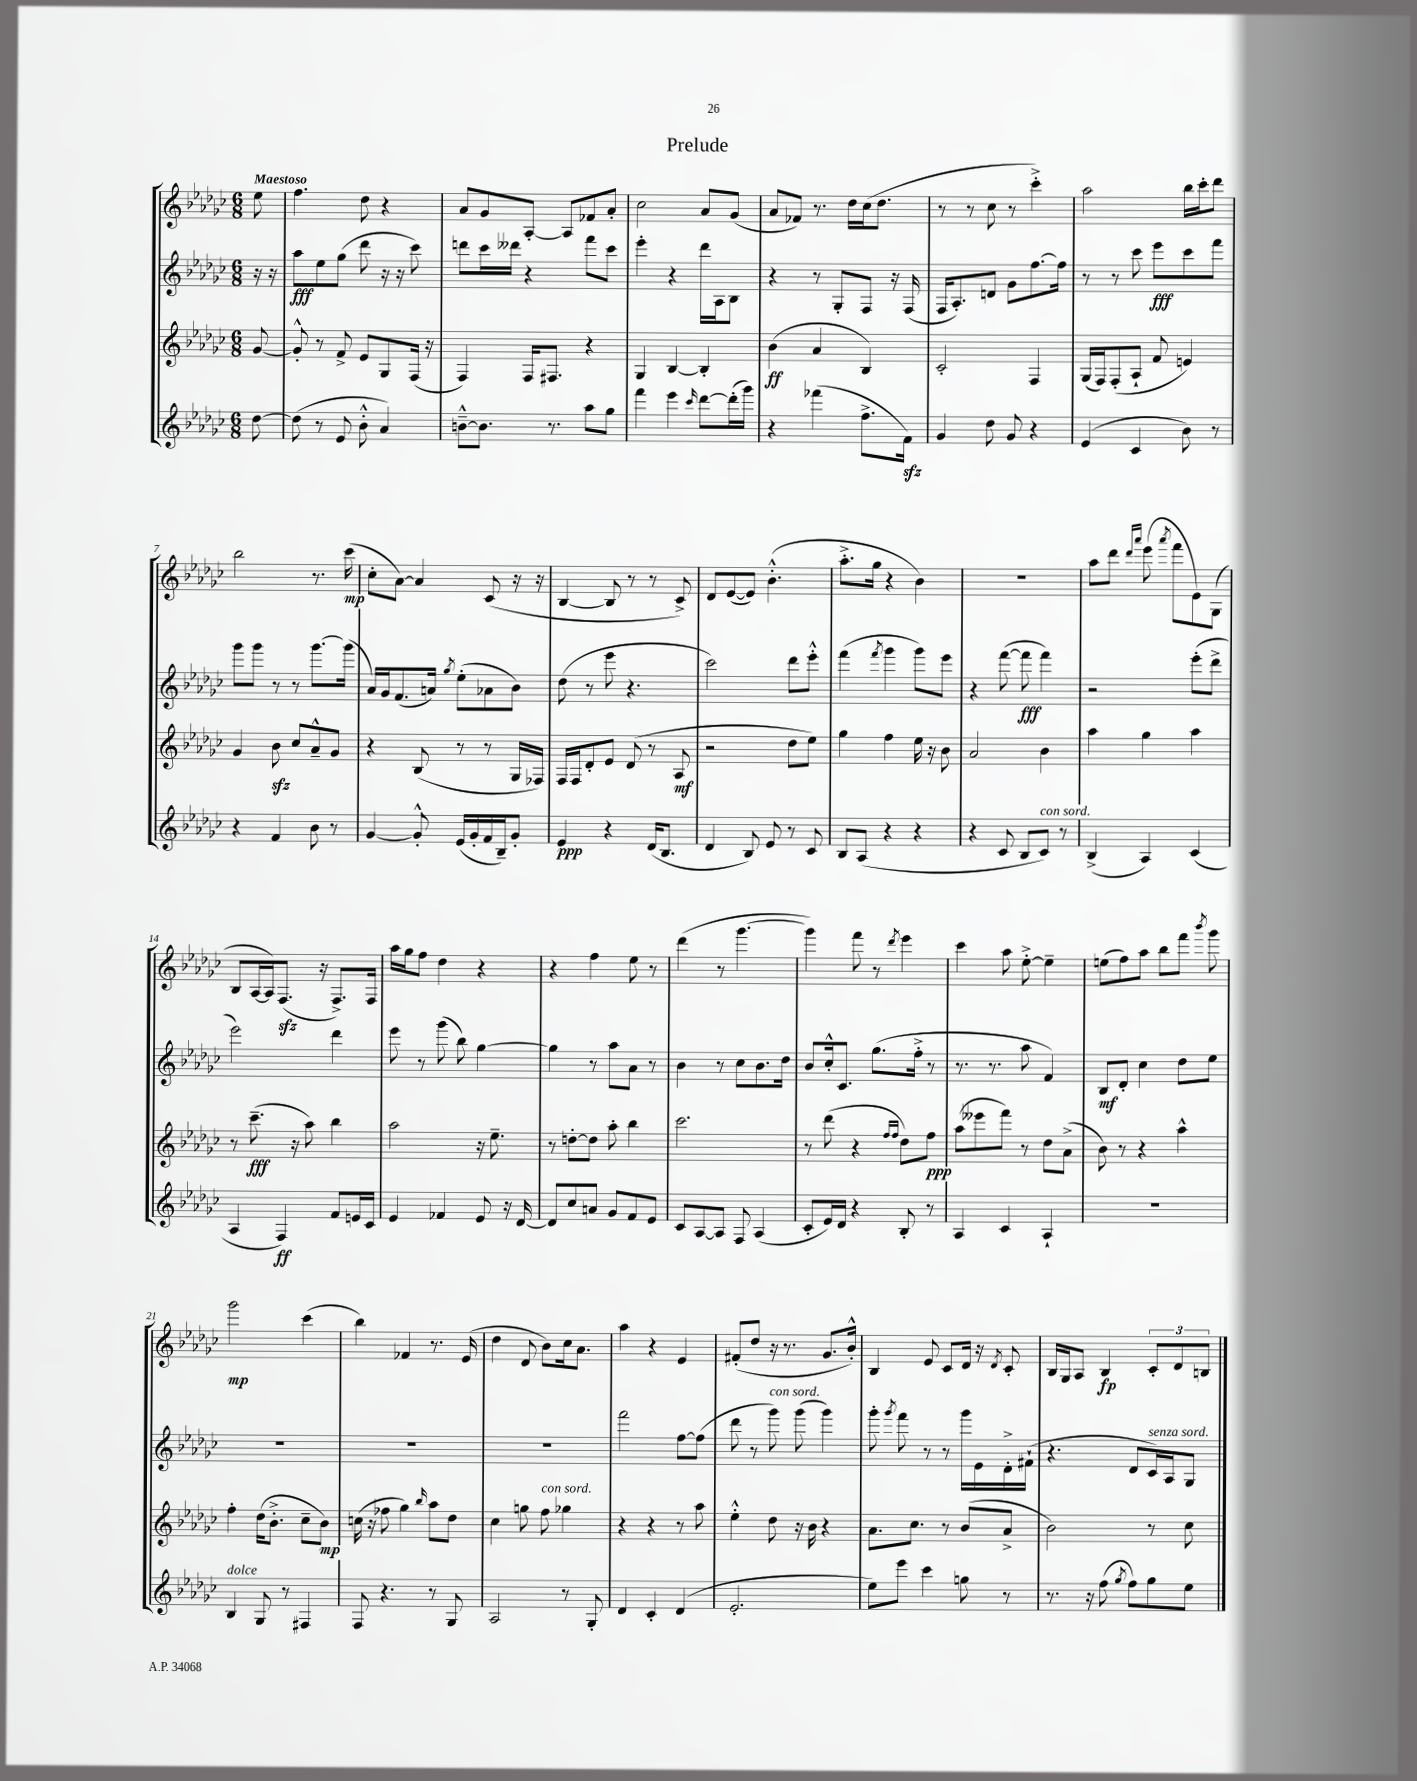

**kern	**dynam	**kern	**dynam	**kern	**dynam	**kern	**dynam
*part4	*part4	*part3	*part3	*part2	*part2	*part1	*part1
*staff4	*staff4	*staff3	*staff3	*staff2	*staff2	*staff1	*staff1
*clefG2	*	*clefG2	*	*clefG2	*	*clefG2	*
*k[b-e-a-d-g-c-]	*	*k[b-e-a-d-g-c-]	*	*k[b-e-a-d-g-c-]	*	*k[b-e-a-d-g-c-]	*
*M6/8	*	*M6/8	*	*M6/8	*	*M6/8	*
=	=	=	=	=	=	=	=
!	!	!	!	!	!	!LO:TX:a:B:t=Maestoso	!
[8dd-\	.	[8g-/	.	16r	.	8ee-\	.
.	.	.	.	16r	.	.	.
=1	=1	=1	=1	=1	=1	=1	=1
(8dd-\]	.	8g-'^^/]	.	8aa-\L	fff	4.ff\	.
8r	.	8r	.	8ee-\	.	.	.
8e-/	.	8f^/	.	(8gg-\J	.	.	.
8b-'^^\	.	8e-/L	.	8ddd-\	.	8dd-\	.
4a-/)	.	8G-/	.	16r	.	4r	.
.	.	.	.	16r	.	.	.
.	.	(16F/Jk	.	8ccc-\)	.	.	.
.	.	16r	.	.	.	.	.
=2	=2	=2	=2	=2	=2	=2	=2
[8bn~^^\L	.	4F/)	.	8dddn\L	.	8a-/L	.
8.b\J]	.	.	.	16ccc-\L	.	8g-/	.
.	.	.	.	16ddd--X\JJ	.	.	.
.	.	16F/KL	.	4r	.	[8A-'/J	.
8.r	.	8.F#X/J	.	.	.	.	.
.	.	.	.	.	.	8A-/L]	.
8aa-\L	.	4r	.	8fff\L	.	8f-X/	.
8gg-\J	.	.	.	8ccc-\J	.	8a-'/J	.
=3	=3	=3	=3	=3	=3	=3	=3
4fff\	.	4G-/	.	4eee-'\	.	2cc-\	.
4eee-\	.	[4B-/	.	4r	.	.	.
16qqccc-/	.	.	.	.	.	.	.
[8ddd-\L	.	4B-'/]	.	16ddd-\LL	.	8a-/L	.
.	.	.	.	16A-\J	.	.	.
(16ddd-'\L]	.	.	.	8B-\J	.	(8g-/J	.
16ggg-\JJ)	.	.	.	.	.	.	.
=4	=4	=4	=4	=4	=4	=4	=4
4r	.	(4b-\	ff	4r	.	8a-/L	.
.	.	.	.	.	.	8f-X/J)	.
(4fff-X\	.	4a-/	.	8r	.	8.r	.
.	.	.	.	8G-'/L	.	.	.
.	.	.	.	.	.	16dd-\LL	.
8.ff^\L	.	4B-/)	.	8F/J	.	(16cc-\J	.
.	.	.	.	.	.	8.dd-\J	.
.	.	.	.	16r	.	.	.
16fzz\Jk)	.	.	.	(16F/	.	.	.
=5	=5	=5	=5	=5	=5	=5	=5
4g-/	.	2c-'/	.	16F/KL	.	8r	.
.	.	.	.	8.A-'/)	.	.	.
.	.	.	.	.	.	8r	.
8dd-\	.	.	.	8dn/J	.	8cc-\	.
8g-/	.	.	.	8g-\L	.	8r	.
4r	.	4F/	.	[8.ff\	.	4ccc-'^\)	.
.	.	.	.	16ff\Jk]	.	.	.
=6	=6	=6	=6	=6	=6	=6	=6
(4e-/	.	(16G-/LL	.	8r	.	2aa-\	.
.	.	16F/J)	.	.	.	.	.
.	.	(8F'/	.	8r	.	.	.
4c-/	.	8A-`/J	.	8ccc-\	.	.	.
.	.	8f/	.	8eee-\L	fff	.	.
8b-\)	.	4en/)	.	8ccc-\	.	16bb-\LL	.
.	.	.	.	.	.	16ccc-'\J	.
8r	.	.	.	8fff\J	.	8ddd-\J	.
!!LO:LB:g=z
=7	=7	=7	=7	=7	=7	=7	=7
4r	.	4g-/	.	8ggg-\L	.	2bb-\	.
.	.	.	.	8ggg-\J	.	.	.
4f/	.	8b-zz\	.	8r	.	.	.
.	.	8cc-/L	.	8r	.	.	.
8b-\	.	8a-~^^/	.	[8.ggg-\L	.	8.r	.
8r	.	8g-/J	.	.	.	.	.
.	.	.	.	(16ggg-\Jk]	.	(16ccc-\	mp
=8	=8	=8	=8	=8	=8	=8	=8
[4g-/	.	4r	.	16a-/LL)	.	8cc-'\L	.
.	.	.	.	16g-/J	.	.	.
.	.	.	.	(8.f/	.	[8a-\J)	.
8g-'^^/]	.	(8B-/	.	.	.	4a-/]	.
.	.	.	.	16an/Jk)	.	.	.
.	.	.	.	8qgg-/	.	.	.
(16e-/LL	.	8r	.	(8ee-'\L	.	.	.
16g-'/	.	.	.	.	.	.	.
16f/	.	8r	.	8a-X\	.	(8c-/	.
16B-~/J)	.	.	.	.	.	.	.
8g-'/J	.	16G-/LL	.	8b-\J)	.	16r	.
.	.	16F-X/JJ)	.	.	.	16r	.
=9	=9	=9	=9	=9	=9	=9	=9
4e-/	ppp	16F/LL	.	(8dd-\	.	[4B-/	.
.	.	16F/J	.	.	.	.	.
.	.	8d-'/	.	8r	.	.	.
4r	.	8e-/J	.	8eee-\	.	8B-/]	.
.	.	(8d-/	.	4.r	.	8r	.
(16d-/KL	.	8r	.	.	.	8r	.
8.B-/J	.	.	.	.	.	.	.
.	.	8A-/	mf	.	.	8c-^/)	.
=10	=10	=10	=10	=10	=10	=10	=10
4d-/	.	2r	.	2ccc-\)	.	8d-/L	.
.	.	.	.	.	.	([8e-/	.
8B-/)	.	.	.	.	.	8e-/J])	.
8e-/	.	.	.	.	.	(4.b-'^^\	.
8r	.	8dd-\L	.	8ddd-\L	.	.	.
8c-/	.	8ee-\J)	.	8eee-'^^\J	.	.	.
=11	=11	=11	=11	=11	=11	=11	=11
8B-/L	.	4gg-\	.	(4fff\	.	8.aa-'^\L	.
(8A-/J	.	.	.	.	.	.	.
.	.	.	.	.	.	16gg-\Jk	.
.	.	.	.	8qfff/	.	.	.
4r	.	4ff\	.	4ggg-\	.	4r	.
4r	.	16ee-\	.	8ggg-\L)	.	4b-\)	.
.	.	16r	.	.	.	.	.
.	.	8b-\	.	8eee-\J	.	.	.
=12	=12	=12	=12	=12	=12	=12	=12
4r	.	2a-/	.	4r	.	2.r	.
8c-/	.	.	.	([8fff\	.	.	.
8B-/L	.	.	.	8fff\]	fff	.	.
!LO:TX:a:i:t=con sord.	!	!	!	!	!	!	!
8c-/J)	.	4b-\	.	4fff\)	.	.	.
8r	.	.	.	.	.	.	.
=13	=13	=13	=13	=13	=13	=13	=13
(4B-^/	.	4aa-\	.	2r	.	8aa-\L	.
.	.	.	.	.	.	8ddd-\J	.
.	.	.	.	.	.	16qqddd-/LL	.
.	.	.	.	.	.	16qqaaa-/JJ	.
4A-/)	.	4gg-\	.	.	.	(8eee-\	.
.	.	.	.	.	.	8qaaa-/	.
.	.	.	.	.	.	8fff\L	.
(4c-/	.	4aa-\	.	(8eee-'\L	.	8e-\)	.
.	.	.	.	8ddd-^\J	.	(8G-\J	.
!!LO:LB:g=z
=14	=14	=14	=14	=14	=14	=14	=14
4A-/	.	8r	.	2eee-\)	.	8B-/L	.
.	.	(8.ccc-~\	fff	.	.	[16A-/L	.
.	.	.	.	.	.	16A-/J])	.
4F/)	ff	.	.	.	.	(8.Fzz/J	.
.	.	16r	.	.	.	.	.
.	.	8aa-\)	.	.	.	.	.
.	.	.	.	.	.	16r	.
8f/L	.	4bb-\	.	4ddd-\	.	8.F^/L)	.
16en/L	.	.	.	.	.	.	.
16c-/JJ	.	.	.	.	.	16F/Jk	.
=15	=15	=15	=15	=15	=15	=15	=15
4e-/	.	2aa-\	.	8eee-\	.	16aa-\LL	.
.	.	.	.	.	.	16gg-\J	.
.	.	.	.	8r	.	8ff\J	.
4f-X/	.	.	.	(8ggg-\	.	4dd-\	.
.	.	.	.	8bb-\)	.	.	.
8e-/	.	16r	.	[4gg-\	.	4r	.
.	.	8.ee-~\	.	.	.	.	.
16r	.	.	.	.	.	.	.
[16d-/	.	.	.	.	.	.	.
=16	=16	=16	=16	=16	=16	=16	=16
8d-/L]	.	8r	.	4gg-\]	.	4r	.
8cc-/	.	[8ddn'\L	.	.	.	.	.
8an/J	.	8dd\J]	.	8r	.	4ff\	.
8g-/L	.	8aa-'\	.	8aa-\L	.	.	.
8f/	.	4bb-\	.	8a-\J	.	8ee-\	.
8e-/J	.	.	.	8r	.	8r	.
=17	=17	=17	=17	=17	=17	=17	=17
8c-/L	.	2.ccc-\	.	4b-\	.	(4ddd-\	.
[8A-/	.	.	.	.	.	.	.
8A-/J]	.	.	.	8r	.	8r	.
8F/	.	.	.	8cc-\L	.	[4.ggg-\	.
(4A-/	.	.	.	8.b-\	.	.	.
.	.	.	.	16dd-\Jk	.	.	.
=18	=18	=18	=18	=18	=18	=18	=18
8c-'/L	.	8r	.	8b-/L	.	4ggg-\])	.
16e-/L)	.	(8ddd-\	.	16cc-'^^/k	.	.	.
16d-/JJ	.	.	.	8.c-/J	.	.	.
4r	.	4r	.	.	.	8fff\	.
.	.	.	.	(8.gg-\L	.	8r	.
.	.	16qqff/LL	.	.	.	.	.
.	.	16qqff/JJ	.	.	.	8qddd-/	.
8B-'/	.	8dd-\L)	.	.	.	4eee-\	.
.	.	.	.	16ff'^\Jk	.	.	.
8r	.	8ff\J	ppp	8r	.	.	.
=19	=19	=19	=19	=19	=19	=19	=19
4A-/	.	(8aa-\L	.	8.r	.	4ccc-\	.
.	.	8eee--X\	.	.	.	.	.
.	.	.	.	8.r	.	.	.
4c-/	.	8fff\J)	.	.	.	8aa-\	.
.	.	8r	.	8aa-\	.	[8ee-'^\	.
4A-`/	.	8dd-\L	.	4f/)	.	4ee-~\]	.
.	.	(8a-^\J	.	.	.	.	.
=20	=20	=20	=20	=20	=20	=20	=20
2.r	.	8b-\)	.	8B-/L	mf	(8een\L	.
.	.	8r	.	8d-'/J	.	8ff\)	.
.	.	4r	.	4cc-\	.	8aa-\J	.
.	.	.	.	.	.	8bb-\L	.
.	.	4aa-^^\	.	8dd-\L	.	8fff\J	.
.	.	.	.	.	.	8qbbb-/	.
.	.	.	.	8ee-\J	.	8ggg-\	.
!!LO:LB:g=z
=21	=21	=21	=21	=21	=21	=21	=21
!LO:TX:a:i:t=dolce	!	!	!	!	!	!	!
4B-/	.	4ff'\	.	2.r	.	2ggg-\	mp
8G-/	.	(16dd-\KL	.	.	.	.	.
.	.	8.b-'^\J	.	.	.	.	.
8r	.	.	.	.	.	.	.
4F#X/	.	8cc-~\L	.	.	.	(4ccc-\	.
.	.	8b-\J)	mp	.	.	.	.
=22	=22	=22	=22	=22	=22	=22	=22
8F/	.	(16ccn\	.	2.r	.	4bb-\)	.
.	.	16r	.	.	.	.	.
4.r	.	8ff-X\	.	.	.	.	.
.	.	4gg-\)	.	.	.	4f-X/	.
.	.	16qqbb-/	.	.	.	.	.
8r	.	8aa-\L	.	.	.	8.r	.
8G-/	.	8dd-\J	.	.	.	.	.
.	.	.	.	.	.	(16e-/	.
=23	=23	=23	=23	=23	=23	=23	=23
2A-/	.	4cc-\	.	2.r	.	4dd-\	.
.	.	8ggn\	.	.	.	8d-/	.
!	!	!LO:TX:a:i:t=con sord.	!	!	!	!	!
.	.	8ff\	.	.	.	8b-\L)	.
8r	.	4gg-X\	.	.	.	16cc-\k	.
.	.	.	.	.	.	8.a-\J	.
8G-'/	.	.	.	.	.	.	.
=24	=24	=24	=24	=24	=24	=24	=24
4d-/	.	4r	.	2fff\	.	4aa-\	.
4c-'/	.	4r	.	.	.	4r	.
(4d-/	.	8r	.	[8ff\L	.	4e-/	.
.	.	8aa-\	.	(8ff\J]	.	.	.
=25	=25	=25	=25	=25	=25	=25	=25
2.e-'/	.	4ee-'^^\	.	8ddd-\	.	(8f#X'/L	.
.	.	.	.	8r	.	8dd-/J	.
!	!	!	!	!LO:TX:a:i:t=con sord.	!	!	!
.	.	8dd-\	.	8ggg-\)	.	16r	.
.	.	.	.	.	.	8.r	.
.	.	16r	.	(8ggg-\	.	.	.
.	.	16b-\	.	.	.	.	.
.	.	4r	.	4ggg-\)	.	8.g-/L	.
.	.	.	.	.	.	16b-'^^/Jk)	.
=26	=26	=26	=26	=26	=26	=26	=26
8ee-\L)	.	8.a-\L	.	8ggg-'\	.	4B-/	.
.	.	.	.	8qggg-/	.	.	.
8eee-\J	.	.	.	8fff\	.	.	.
.	.	8.cc-\J	.	.	.	.	.
4ccc-\	.	.	.	8r	.	8e-/	.
.	.	8r	.	8r	.	8c-/L	.
8ggn\	.	(8b-/L	.	16ggg-\LL	.	16d-/Jk	.
.	.	.	.	16e-\	.	16r	.
.	.	.	.	.	.	8qd-/	.
8r	.	8a-^/J	.	16d-'^\	.	8c-'/	.
.	.	.	.	(16f#X`\JJ	.	.	.
=27	=27	=27	=27	=27	=27	=27	=27
8.r	.	2b-\)	.	4.r	.	16B-/LL	.
.	.	.	.	.	.	16G-/J	.
.	.	.	.	.	.	8A-/J	.
16r	.	.	.	.	.	.	.
(8ff\	.	.	.	.	.	4B-/	fp
8qgg-/	.	.	.	.	.	.	.
8ff\L)	.	.	.	8d-/L	.	.	.
!	!	!	!	!LO:TX:a:i:t=senza sord.	!	!	!
8gg-\	.	8r	.	16c-/L)	.	12c-'/L	.
.	.	.	.	16A-/J	.	.	.
.	.	.	.	.	.	12d-/	.
8ee-\J	.	8cc-\	.	8G-/J	.	.	.
.	.	.	.	.	.	12Bn/J	.
==	==	==	==	==	==	==	==
*-	*-	*-	*-	*-	*-	*-	*-
